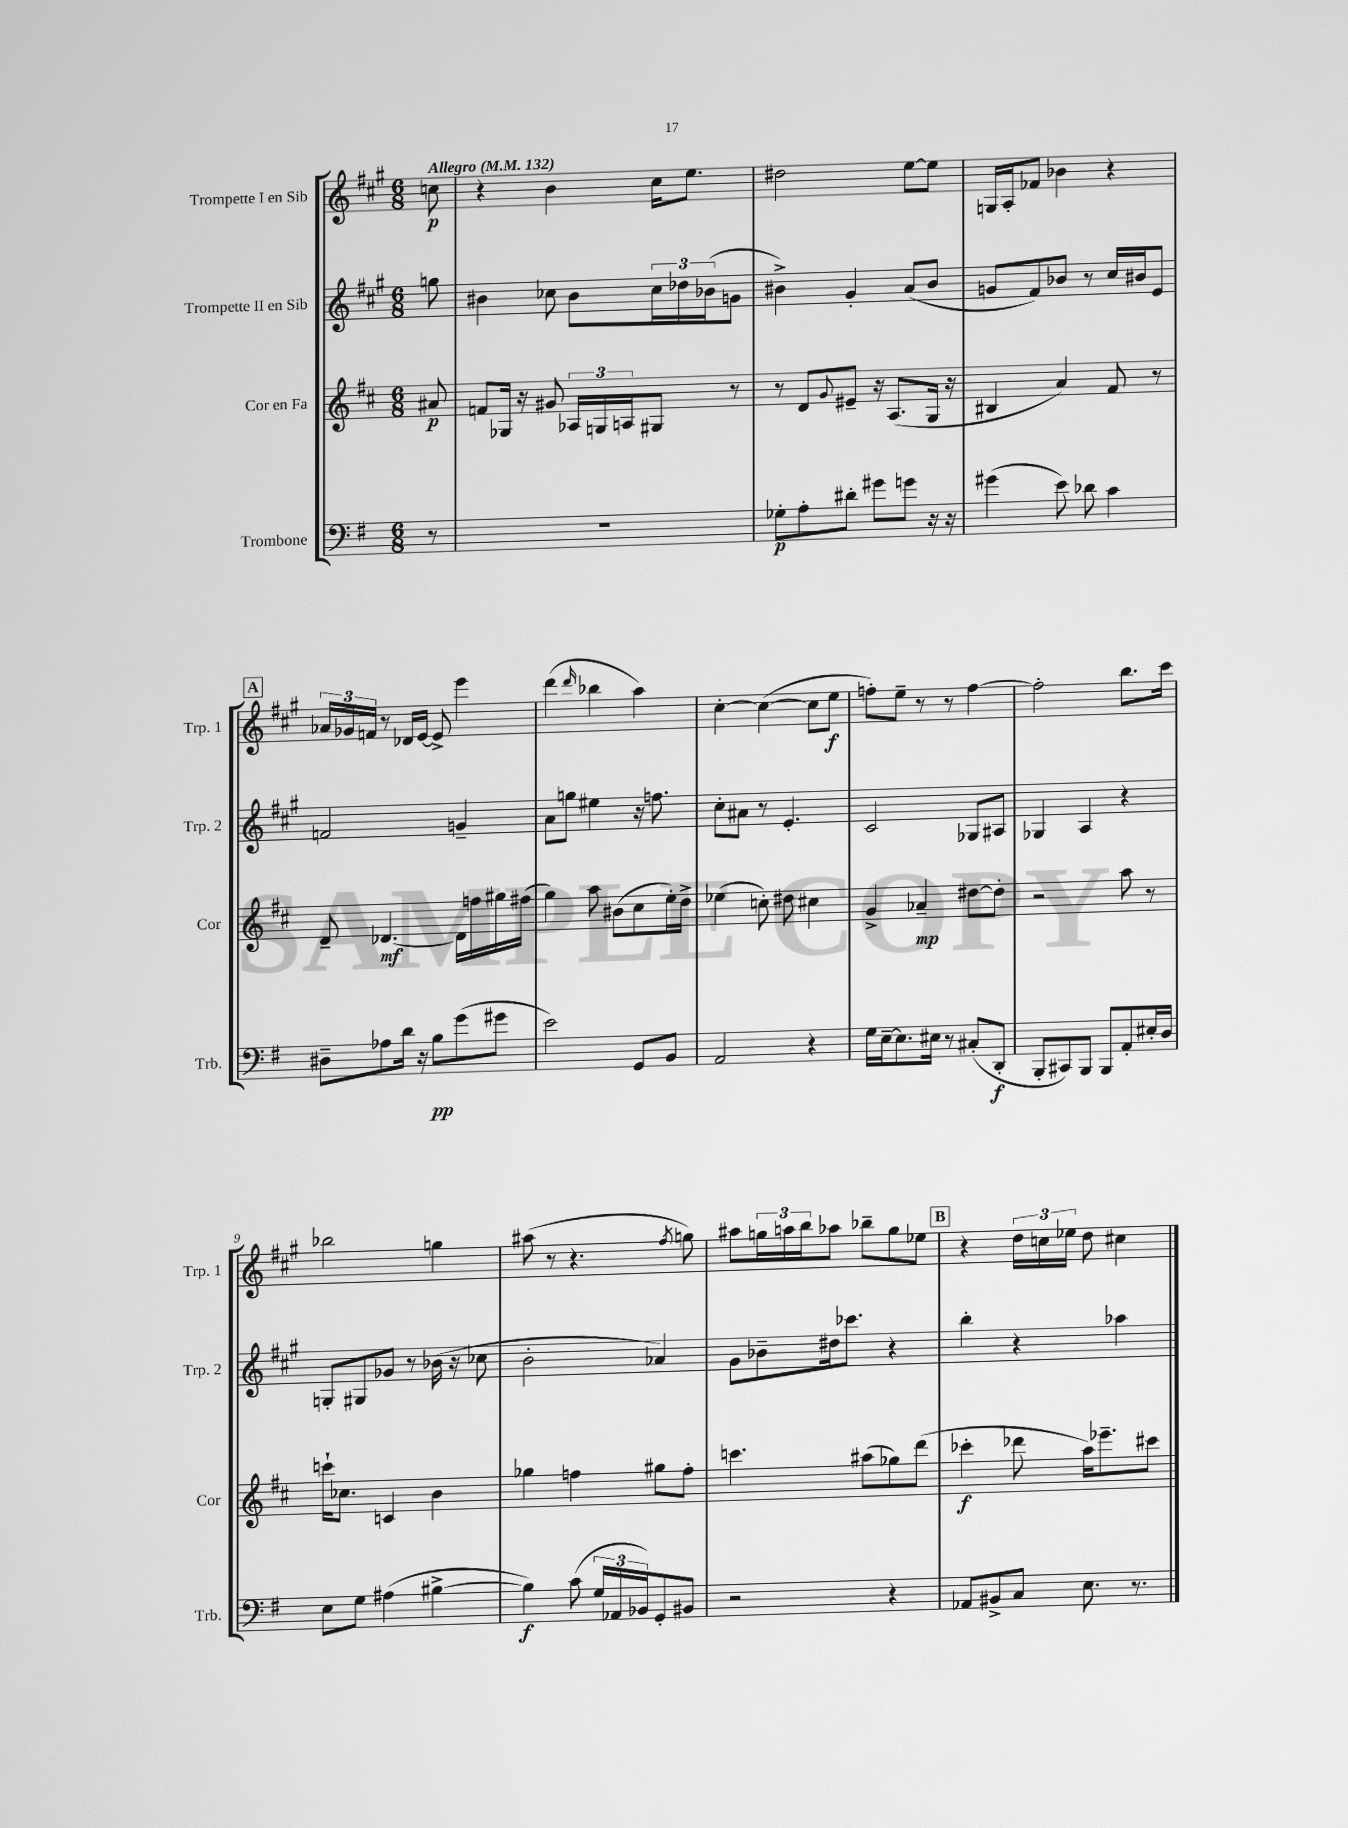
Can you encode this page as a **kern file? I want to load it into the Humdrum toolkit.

**kern	**dynam	**kern	**dynam	**kern	**kern	**dynam
*part4	*part4	*part3	*part3	*part2	*part1	*part1
*staff4	*staff4	*staff3	*staff3	*staff2	*staff1	*staff1
*I"Trombone	*	*I"Cor en Fa	*	*I"Trompette II en Sib	*I"Trompette I en Sib	*
*I'Trb.	*	*I'Cor	*	*I'Trp. 2	*I'Trp. 1	*
*clefF4	*	*clefG2	*	*clefG2	*clefG2	*
*k[f#]	*	*k[f#c#]	*	*k[f#c#g#]	*k[f#c#g#]	*
*M6/8	*	*M6/8	*	*M6/8	*M6/8	*
*MM132	*	*MM132	*	*MM132	*MM132	*
=	=	=	=	=	=	=
!	!	!	!	!	!LO:TX:a:B:t=Allegro	!
8r	.	8a#X/	p	8ggn\	8ccn\	p
=1	=1	=1	=1	=1	=1	=1
2.r	.	8fn/L	.	4b#X\	4r	.
.	.	16G-X/Jk	.	.	.	.
.	.	16r	.	.	.	.
.	.	8g#X/	.	8cc-X\	4b\	.
.	.	24A-X/LL	.	8b#\L	.	.
.	.	24Gn/	.	.	.	.
.	.	24An/J	.	.	.	.
.	.	8G#X/J	.	24cc-\L	16cc#\KL	.
.	.	.	.	24dd-X\	.	.
.	.	.	.	.	8.ee\J	.
.	.	.	.	(24b-X\J	.	.
.	.	8r	.	8gn\J	.	.
=2	=2	=2	=2	=2	=2	=2
8G-X'\L	p	8r	.	4b#X^\)	2dd#X\	.
8A'\	.	8d/L	.	.	.	.
.	.	8qqg/	.	.	.	.
8d#X'\J	.	8e#X~/J	.	4g#'/	.	.
8g#X\L	.	16r	.	.	.	.
.	.	(8.A/L	.	.	.	.
8gn\J	.	.	.	(8a/L	[8ee\L	.
16r	.	16G/Jk	.	8b#/J	8ee\J]	.
16r	.	16r	.	.	.	.
=3	=3	=3	=3	=3	=3	=3
(4g#X\	.	4B#X/	.	8gn/L	16Gn/LL	.
.	.	.	.	.	16A'/J	.
.	.	.	.	8f#/)	8f-X/J	.
8e\)	.	4a/)	.	8b-X/J	4b-X\	.
8d-X\	.	.	.	8r	.	.
4c\	.	8f#/	.	16cc#/LL	4r	.
.	.	.	.	16b#X/J	.	.
.	.	8r	.	8e/J	.	.
!!LO:LB:g=z
!!LO:REH:place=s1:t=A
=4	=4	=4	=4	=4	=4	=4
8D#X~\L	.	8d~/	.	2fn/	24a-X/LL	.
.	.	.	.	.	24g-X/	.
.	.	.	.	.	24fn/JJ	.
8A-X\	.	[4.d-X/	mf	.	8r	.
16d\Jk	.	.	.	.	16d-X/LL	.
16r	.	.	.	.	[16e/JJ	.
8B\L	pp	.	.	.	8e^/]	.
(8g\	.	16d-\LL]	.	4gn~/	4eee\	.
.	.	16ffn\	.	.	.	.
8g#X\J	.	16gg#X\	.	.	.	.
.	.	(16ff#X\JJ	.	.	.	.
=5	=5	=5	=5	=5	=5	=5
2e\)	.	4gg\)	.	8a\L	(4ddd\	.
.	.	.	.	8ggn\J	.	.
.	.	.	.	.	16qqddd/	.
.	.	8aa\	.	4ee#X\	4bb-X\	.
.	.	(8b#X\L	.	.	.	.
8GG/L	.	8cc#\	.	16r	4aa\)	.
.	.	.	.	8.ffn\	.	.
8BB/J	.	16ee'\L)	.	.	.	.
.	.	16dd^\JJ	.	.	.	.
=6	=6	=6	=6	=6	=6	=6
2AA/	.	(4ee-X\	.	8cc#'\L	[4cc#'\	.
.	.	.	.	8a#X\J	.	.
.	.	8ccn'\)	.	8r	(4cc#\_	.
.	.	8dd#X\	.	4.e'/	.	.
4r	.	4cc#X\	.	.	8cc#\L]	.
.	.	.	.	.	8ee\J	f
=7	=7	=7	=7	=7	=7	=7
16G\LL	.	4g^/	.	2c#/	8ffn'\L)	.
[16E~\J	.	.	.	.	.	.
8.E\]	.	.	.	.	8ee~\J	.
.	.	4a-X~/	mp	.	8r	.
16E#X\Jk	.	.	.	.	.	.
8r	.	.	.	.	8r	.
(8C#X'/L	.	[8dd#X\L	.	8G-X/L	[4ff\	.
8DD'/J	f	8dd#'\J]	.	8A#X/J	.	.
=8	=8	=8	=8	=8	=8	=8
8BBB'/L	.	2r	.	4G-X/	2ff'\]	.
8CC#X/)	.	.	.	.	.	.
8BBB/J	.	.	.	4A/	.	.
8BBB/L	.	.	.	.	.	.
8AA'/	.	8aa\	.	4r	8.bb\L	.
16E#X'/L	.	8r	.	.	.	.
16D/JJ	.	.	.	.	16ccc#\Jk	.
!!LO:LB:g=z
=9	=9	=9	=9	=9	=9	=9
8E\L	.	16cccn`\KL	.	8Gn'/L	2bb-X\	.
.	.	8.cc-X\J	.	.	.	.
8G\J	.	.	.	8G#X/	.	.
(4A#X\	.	4cn/	.	8g-X/J	.	.
.	.	.	.	8r	.	.
[4B#X^\	.	4b\	.	(16b-X\	4ggn\	.
.	.	.	.	16r	.	.
.	.	.	.	8cc-X\	.	.
=10	=10	=10	=10	=10	=10	=10
4B#\])	f	4gg-X\	.	2b'\	(8aa#X\	.
.	.	.	.	.	8r	.
(8c\	.	4ffn\	.	.	4.r	.
24G/LL	.	.	.	.	.	.
24AA-X/	.	.	.	.	.	.
24BB-X/J)	.	.	.	.	.	.
8GG'/	.	8gg#X\L	.	4a-X/)	.	.
.	.	.	.	.	8qff#/	.
8BB#X/J	.	8ff'\J	.	.	8ggn\)	.
=11	=11	=11	=11	=11	=11	=11
2r	.	4.cccn\	.	8g#\L	8aa#X\L	.
.	.	.	.	8b-X~\	24ggn\L	.
.	.	.	.	.	24aan\	.
.	.	.	.	.	24bb\J	.
.	.	.	.	16dd#X\k	8aa-X\J	.
.	.	.	.	8.ccc-X\J	.	.
.	.	(8aa#X\L	.	.	8bb-X~\L	.
4r	.	8gg-X\)	.	4r	8gg\	.
.	.	(8ddd\J	.	.	8ee-X\J	.
!!LO:REH:place=s1:t=B
=12	=12	=12	=12	=12	=12	=12
8AA-X/L	.	4ccc-X'\	f	4bb'\	4r	.
8BB#X^/	.	.	.	.	.	.
8C/J	.	8ddd-X\	.	4r	24dd\LL	.
.	.	.	.	.	24ccn\	.
.	.	.	.	.	24ee-X\JJ	.
8.E\	.	16aa\KL)	.	.	8dd\	.
.	.	8.eee-X~\	.	.	.	.
.	.	.	.	4aa-X\	4cc#X\	.
8.r	.	.	.	.	.	.
.	.	8ccc#X\J	.	.	.	.
==	==	==	==	==	==	==
*-	*-	*-	*-	*-	*-	*-
